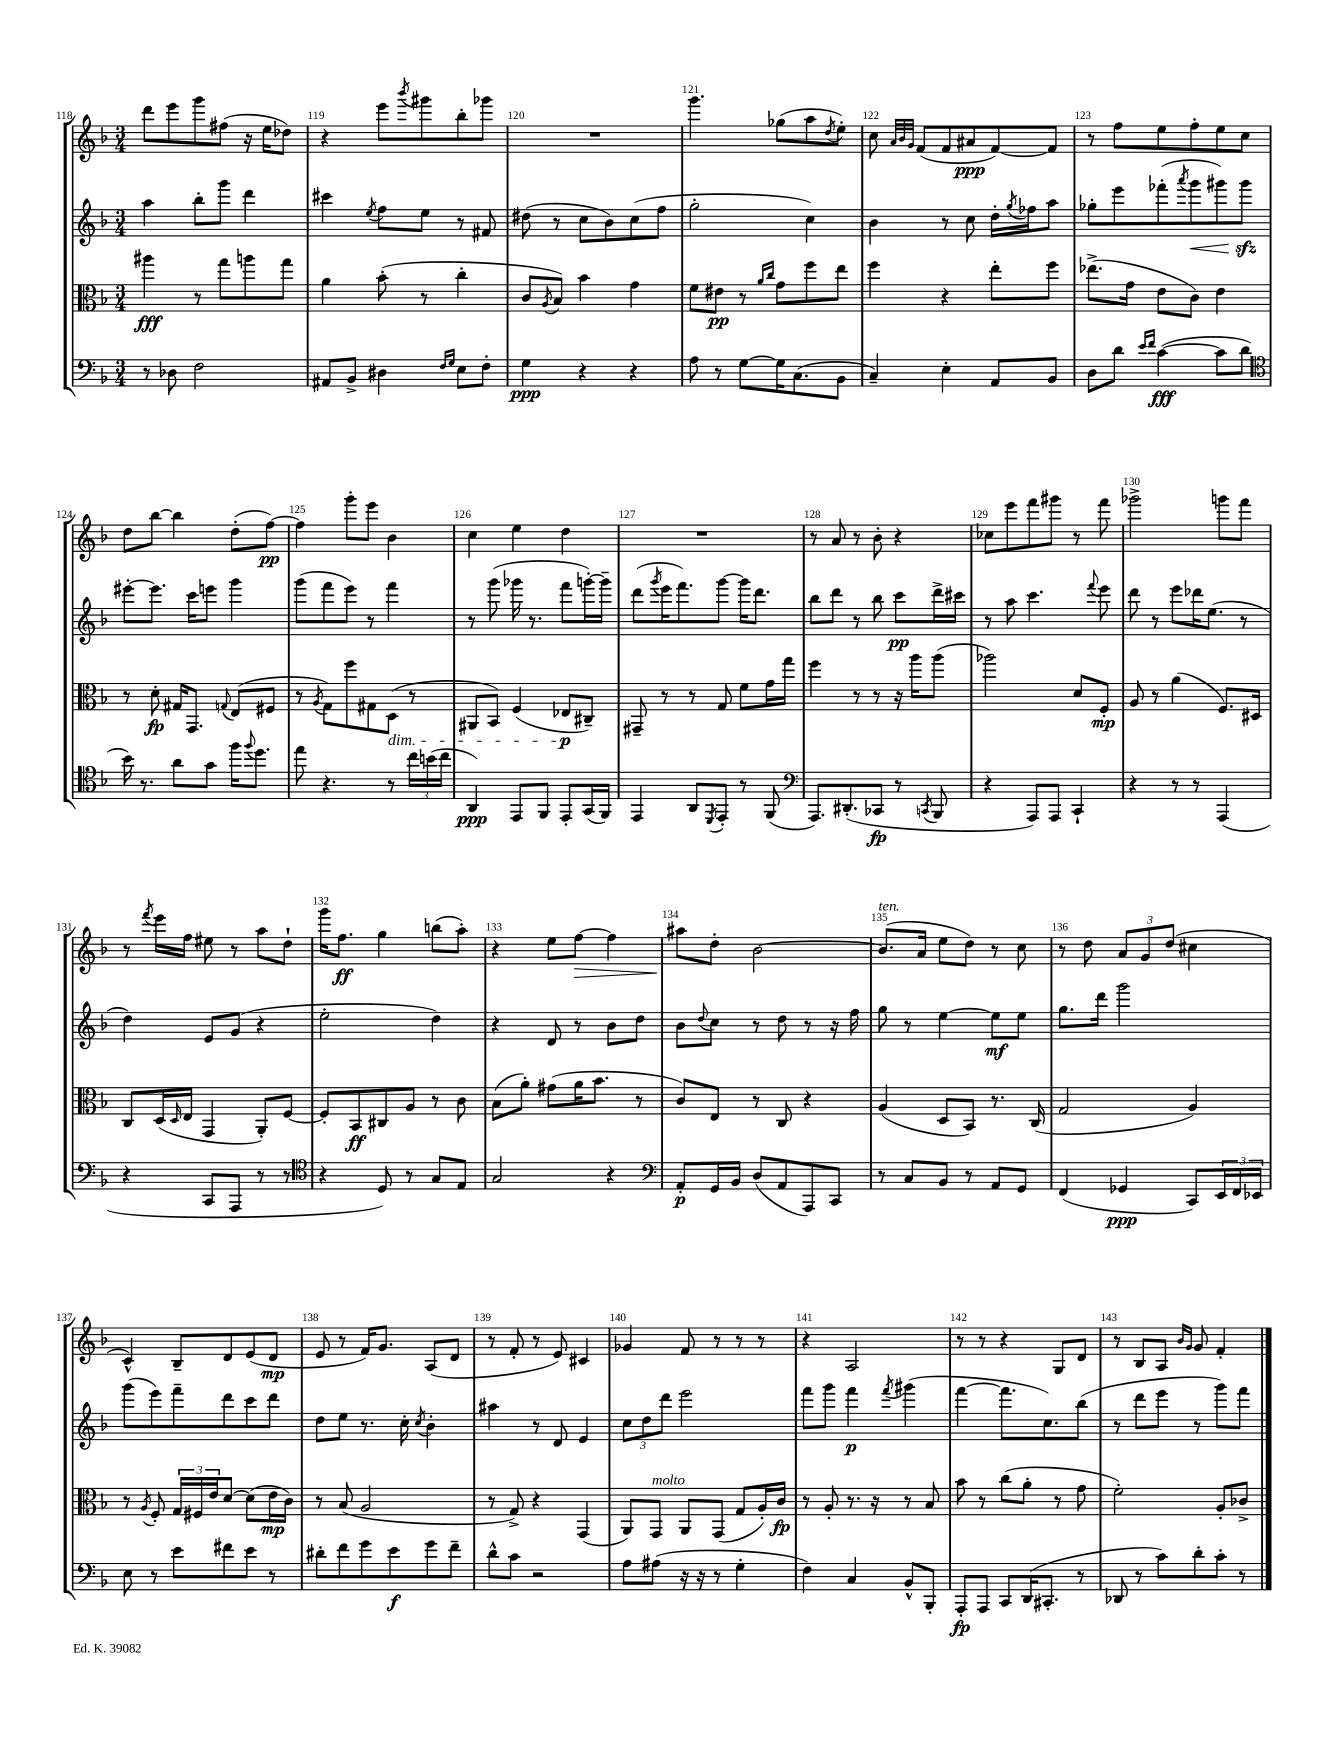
<<
\new StaffGroup <<
\new Staff = "s0" {
    \clef treble \key f \major \numericTimeSignature \time 3/4
    d'''8 e'''8 g'''8 fis''8( r16 e''16 des''8) |
    r4 e'''8 \acciaccatura { bes'''8 } gis'''8 bes''8-. ges'''8 |
    R2. |
    g'''4. ges''8( a''8 \acciaccatura { d''8 } e''8-.) |
    c''8 \grace { a'32 bes'32 g'32 } f'8( f'8 ais'8\ppp f'8~) f'8 |
    r8 f''8 e''8 f''8-. e''8 c''8 |
    d''8 bes''8~ bes''4 d''8-.( f''8~\pp) |
    f''4 g'''8-. e'''8 bes'4 |
    c''4 e''4 d''4 |
    R2. |
    r8 a'8 r8 bes'8-. r4 |
    ces''8 e'''8 f'''8 gis'''8 r8 f'''8 |
    ges'''2-> g'''8 f'''8 |
    r8 \acciaccatura { f'''8 } e'''16 f''16 eis''8 r8 a''8 d''8-! |
    g'''16 f''8.\ff g''4 b''8( a''8-.) |
    r4 e''8 f''8~\> f''4 |
    ais''8\! d''8-. bes'2~ |
    bes'8.^\markup { \italic "ten." }( a'16 e''8 d''8) r8 c''8 |
    r8 d''8 \tuplet 3/2 { a'8 g'8 d''8( } cis''4 |
    c'4-^) bes8-- d'8 e'8( d'8\mp |
    e'8 r8 f'16) g'8. a8( d'8 |
    r8 f'8-. r8 e'8) cis'4 |
    ges'4 f'8 r8 r8 r8 |
    r4 a2 |
    r8 r8 r4 g8 d'8 |
    r8 bes8 a8 \grace { bes'16 g'16 } g'8 f'4-. \bar "|." |
}
\new Staff = "s1" {
    \clef treble \key f \major \numericTimeSignature \time 3/4
    a''4 bes''8-. g'''8 d'''4 |
    cis'''4 \acciaccatura { e''8 } f''8 e''8 r8 fis'8 |
    dis''8( r8 c''8 bes'8) c''8( f''8 |
    g''2-. c''4) |
    bes'4 r8 c''8 d''16-. \acciaccatura { g''8 } fes''16 a''8 |
    ges''8-. e'''8 fes'''8-.( \acciaccatura { a'''8 } g'''8\< gis'''8) gis'''8\sfz\! |
    eis'''8~-. eis'''8. c'''16 e'''8 g'''4 |
    g'''8( f'''8 e'''8) r8 f'''4 |
    r8 g'''8( ges'''16 r8. f'''8 g'''16~-.) g'''16-- |
    d'''8( \acciaccatura { g'''8 } e'''16 f'''8.) g'''8~ g'''16 d'''8. |
    bes''8 d'''8 r8 bes''8 c'''8\pp d'''16-> cis'''16 |
    r8 a''8 c'''4. \appoggiatura { f'''8 } e'''8 |
    d'''8 r8 e'''8 des'''16 e''8.( r8 |
    d''4) e'8 g'8( r4 |
    e''2-. d''4) |
    r4 d'8 r8 bes'8 d''8 |
    bes'8 \appoggiatura { d''8 } c''8 r8 d''8 r8 r16 f''16 |
    g''8 r8 e''4~ e''8\mf e''8 |
    g''8. d'''16 g'''2 |
    g'''8( e'''8) f'''8-- d'''8 c'''8 d'''8 |
    d''8 e''8 r8. c''16-. \acciaccatura { c''8 } bes'4-. |
    ais''4 r8 d'8 e'4 |
    \tuplet 3/2 { c''8 d''8 d'''8 } e'''2 |
    f'''8 g'''8 f'''4\p \acciaccatura { f'''8 } gis'''4( |
    f'''4~ f'''8. c''8.) bes''8( |
    r8 d'''8 e'''8 r8 g'''8) f'''8 \bar "|." |
}
\new Staff = "s2" {
    \clef alto \key f \major \numericTimeSignature \time 3/4
    ais''4\fff r8 g''8 a''8 g''8 |
    a'4 bes'8-.( r8 c''4-. |
    c'8 \acciaccatura { a8 } bes8) bes'4 g'4 |
    f'8 eis'8\pp r8 \grace { a'16 c''16 } g'8 f''8 e''8 |
    f''4 r4 e''8-. f''8 |
    ees''8.->( g'16 e'8 c'8) e'4 |
    r8 d'8-.\fp gis16 g,8. \appoggiatura { g8 } e8( fis8 |
    r8 \acciaccatura { a8 } g8) f''8 gis8 d8\dim( r8 |
    ais,8 bes,8) f4( ees8\p\! cis8--) |
    gis,8-- r8 r8 g8 f'8 g'16 g''16 |
    f''4 r8 r8 r16 a''16 a''8( |
    aes''2) d'8 f8-.\mp |
    a8 r8 a'4( f8.) dis16 |
    c8 d16( \grace { d16 } e16 g,4 a,8-.) f8~ |
    f8-. bes,8\ff cis8 a8 r8 c'8 |
    bes8( a'8-.) gis'8( a'16 bes'8. r8 |
    c'8) e8 r8 c8 r4 |
    a4( d8 bes,8) r8. c16( |
    g2 a4) |
    r8 \acciaccatura { a8 } f8-. \tuplet 3/2 { g16 fis16 e'16 } d'8~ d'8( e'16\mp c'16) |
    r8 bes8( a2 |
    r8 g8->) r4 g,4( |
    a,8) g,8^\markup { \italic "molto" } a,8 g,8( g8 a16-.) c'16\fp |
    r8 a8-. r8. r16 r8 bes8 |
    bes'8 r8 c''8( a'8-. r8 g'8 |
    f'2-.) a8-. ces'8-> \bar "|." |
}
\new Staff = "s3" {
    \clef bass \key f \major \numericTimeSignature \time 3/4
    r8 des8 f2 |
    ais,8 bes,8-> dis4 \grace { f16 g16 } e8 f8-. |
    g4\ppp r4 r4 |
    a8 r8 g8~ g16 c8.( bes,8 |
    c4--) e4-. a,8 bes,8 |
    d8 d'8 \grace { e'16 f'16 } c'4~\fff( c'8 d'8 |
    \clef tenor bes'16) r8. a'8 g'8 f''16 \appoggiatura { f''8 } d''8. |
    e''8 r4. r8 \tuplet 3/2 { c''16 b'16( c''16 } |
    a,4\ppp) e,8 f,8 e,8-. g,16( f,16) |
    e,4 a,8 \acciaccatura { d,8 } e,8-. r8 f,8( |
    \clef bass a,,8.) dis,8.-.( ces,8\fp r8 \acciaccatura { c,8 } bes,,8 |
    r4 a,,8) a,,8 c,4-! |
    r4 r8 r8 a,,4( |
    r4 c,8 a,,8 r8 r8 |
    \clef tenor r4 d8) r8 g8 e8 |
    g2 r4 |
    \clef bass a,8-.\p g,16 bes,16 d8( a,8 a,,8) c,8 |
    r8 c8 bes,8 r8 a,8 g,8 |
    f,4( ges,4\ppp c,8) \tuplet 3/2 { e,16 f,16 ees,16 } |
    e8 r8 e'8 fis'8 e'8 r8 |
    dis'8-. f'8 g'8 e'8\f g'8 f'8-- |
    d'8-^ c'8 r2 |
    a8 ais8( r16 r16 r8 g4-. |
    f4) c4 bes,8-^ bes,,8-. |
    a,,8-.\fp a,,8 c,8 d,16( cis,8.-. r8 |
    des,8 r8 c'8) d'8-. c'8-. r8 \bar "|." |
}
>>
>>
\layout { \context { \Score currentBarNumber = #118 \override BarNumber.break-visibility = ##(#f #t #t) barNumberVisibility = #all-bar-numbers-visible } }
